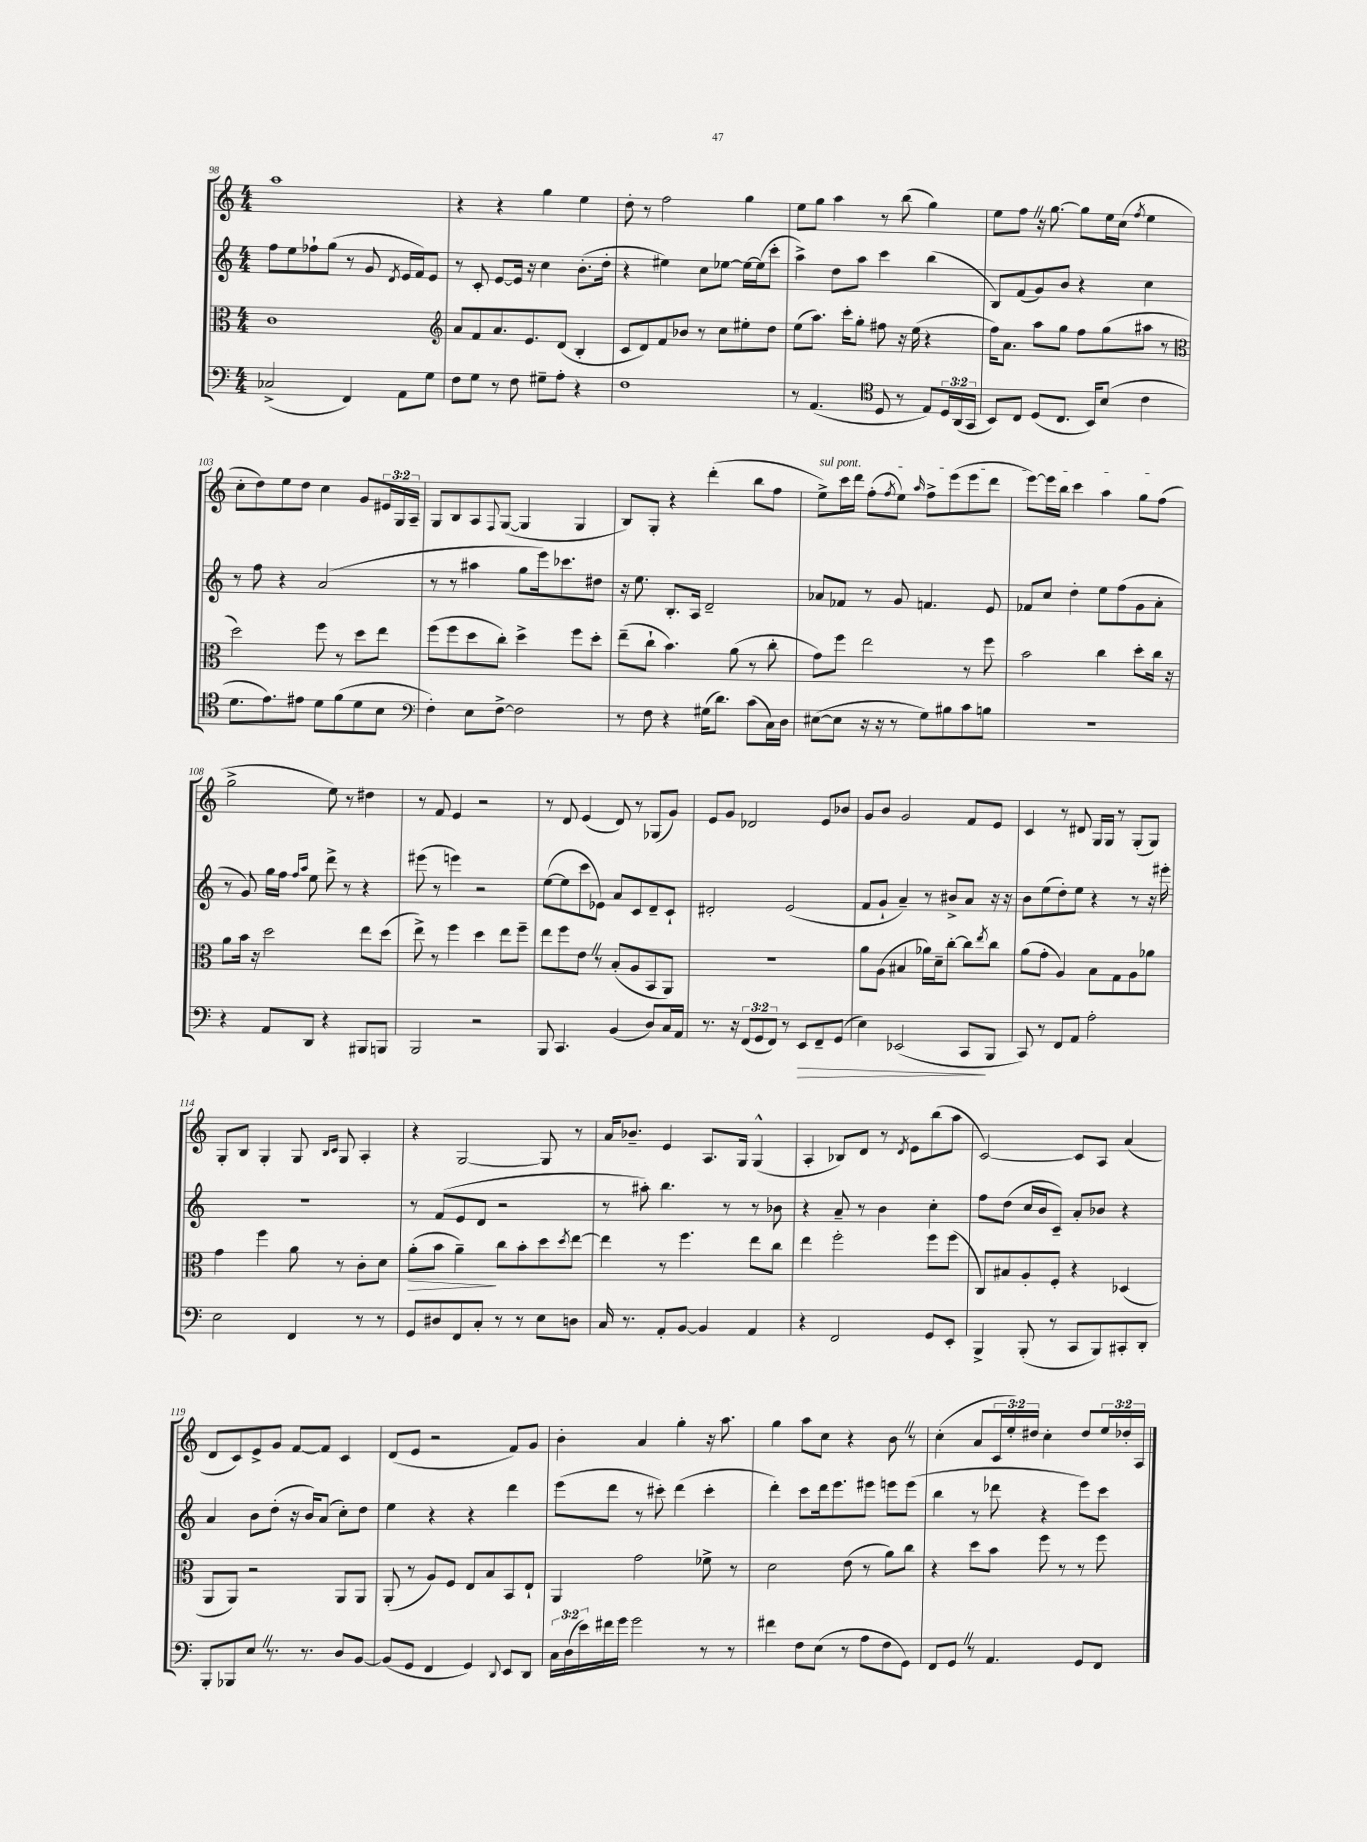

**kern	**kern	**kern	**kern
*staff4	*staff3	*staff2	*staff1
*clefF4	*clefC3	*clefG2	*clefG2
*k[]	*k[]	*k[]	*k[]
*M4/4	*M4/4	*M4/4	*M4/4
(2C-^/	1c	8ff\L	1aa
.	.	8ee\	.
.	.	8ff-`\	.
.	.	(8gg\J	.
4FF/)	.	8r	.
.	.	8g/	.
.	.	8qd/	.
8AA\L	.	16e/LL	.
.	.	16f/J)	.
8G\J	.	8e/J	.
=	=	=	=
*	*clefG2	*	*
8F\L	8a/L	8r	4r
8G\J	8f/	8c'/	.
8r	8.a/	[8e/L	4r
8F\	.	16e/]Jk	.
.	8.e/	16r	.
8G#~\L	.	4cc\	4gg\
8A'\J	(8d/J	.	.
4r	4B'/	(8.b'\L	4ee\
.	.	16dd'\Jk	.
=	=	=	=
1F	8c/L	4r	8dd'\
.	8d/)	.	8r
.	8f/	4ee#\)	2ff\
.	8b-/J	.	.
.	8r	8cc\L	.
.	8cc\L	[8ee-\J	.
.	8ee#'\	16ee-\_LL	4gg\
.	.	(16ee-\]J	.
.	8dd\J	8ccc'\J	.
=	=	=	=
8r	(8ee\L	4aa^\)	8ee\L
(4.AA/	8.aa\J)	.	8gg\J
.	.	8dd\L	4aa\
.	16ccc'\LK	.	.
.	8gg'\J	8aa\J	.
*clefC4	*	*	*
8D/	8ff#\	4ccc\	8r
8r	16r	.	(8bb\
.	(16ee\	.	.
8E/L)	4r	(4bb\	4gg\)
24D/L	.	.	.
(24AA/	.	.	.
24GG/JJ	.	.	.
=	=	=	=
8BB/L)	16ff\LK)	8B/L)	8ee\L
.	8.a\J	.	.
8C/J	.	(8f/	8ff\J
(8D/L	8aa\L	8g/)	16r
.	.	.	[8.gg\
8.C/J	8gg\J	8b/J	.
.	8ff\L	4r	8gg\]L
16BB/LK)	.	.	.
(8B/J	(8gg\	.	16ee\L
.	.	.	(16cc\JJ
.	.	.	8qff/
4c\	8aa#\J	4cc\	4ee\
.	8r	.	.
=	=	=	=
*	*clefC3	*	*
8.d\L	2dd\)	8r	8cc'\L
.	.	8ff\	8dd\)
8.e\)	.	.	.
.	.	4r	8ee\
8e#\J	.	.	8dd\J
8d\L	8ff\	(2a/	4cc\
(8f\	8r	.	.
8d\	8dd\L	.	8g/L
8B\J	8ee\J	.	24e#/L
.	.	.	24G/
.	.	.	24A~/JJ
=	=	=	=
*clefF4	*	*	*
4F'\)	(8ff\L	8r	8G/L
.	8ff\	8r	8B/
8E\L	8dd\	4aa#\	8A/
.	.	.	8qqF/
[8F^\J	8cc'\J)	.	([8G/J
2F\]	4dd^\	8gg\L	4G/]
.	.	16eee\k)	.
.	.	8.ccc-\	.
.	8ff\L	.	4G/
.	8dd'\J	8dd#\J	.
=	=	=	=
8r	(8ee~\L	16r	8B/L)
.	.	8.ee\	.
8F\	8cc`\J	.	8G'/J
4r	4.b\)	8.B'/L	4r
.	.	16A/Jk	.
(16G#\LK	.	2d~/	(4ddd'\
8.d\J)	.	.	.
.	(8a\	.	.
(8c\L	8r	.	8bb\L
16C\L)	8cc'\	.	8ff\J
16D\JJ	.	.	.
=	=	=	=
([8E#\L	8g\L)	8a-/L	8ee^\L)
8E#\]J	8ff\J	8f-/J	16ccc\L
.	.	.	16ddd\JJ
16r	2ee\	8r	(8ff'\L
16r	.	.	.
.	.	.	8qff/
8r	.	8g/	8ee\J)
.	.	.	16qqaa/
8G\L)	.	4.f/	8ff^\L
8B#\	.	.	(8eee\
8c\	8r	.	8eee\
8B\J	8ff\	8e/	8ddd\J
=	=	=	=
1r	2b\	8f-/L	[8eee\L)
.	.	8cc/J	16eee\]L
.	.	.	16bb\JJ
.	.	4dd'\	4ccc\
.	4cc\	8ee\L	4aa\
.	.	(8ff\	.
.	8dd'\L	8g\	8gg\L
.	16cc\Jk	8a'\J	(8ff\J
.	16r	.	.
=	=	=	=
4r	8a\L	8r	2gg^\
.	16b\Jk	8g/)	.
.	16r	.	.
8AA/L	2dd\	16gg\LL	.
.	.	16ff\JJ	.
.	.	16qqff/LL	.
.	.	16qqaa/JJ	.
8DD/J	.	8ee\	.
4r	.	8ddd^\	8ee\)
.	.	8r	8r
8BBB#/L	8ee\L	4r	4dd#\
8BBB/J	(8dd\J	.	.
=	=	=	=
2BBB/	8ee^\)	(8eee#\	8r
.	8r	8r	8f/
.	4ff\	4eee\)	4e/
2r	4dd\	2r	2r
.	8ee\L	.	.
.	8ff~\J	.	.
=	=	=	=
8BBB/	8ee\L	([8ee\L	8r
4.CC/	8ff\	8ee\]	8d/
.	8e\J	8ccc\	(4e/
.	8r	8e-\J)	.
(4BB/	(8B'/L	8a/L	8d/)
.	8A/	8c/	8r
8D/L)	8BB/	8d~/	(8G-/L
16C/L	8AA/J)	8c`/J	8g/J)
16AA/JJ	.	.	.
=	=	=	=
8.r	1r	2d#'/	8e/L
.	.	.	8g/J
16r	.	.	.
(12FF/L	.	.	2d-/
12GG/	.	.	.
12FF/J)	.	.	.
8r	.	(2e/	.
8EE/L	.	.	.
8FF~/	.	.	8e/L
(8GG/J	.	.	8b-/J
=	=	=	=
4E\)	8a\L	8f/L	8g/L
.	(8A\J	8g`/J	8b/J
(2EE-/	4B#/	4a~/)	2g/
.	16a-\LL)	8r	.
.	16d~\J	.	.
.	[8cc'\J	8b#^/L	.
8CC/L	8cc\]L	8a/J	8f/L
.	8qee/	.	.
8BBB/J	8cc\J	16r	8e/J
.	.	16r	.
=	=	=	=
8CC/)	(8a\L	8b\L	4c/
8r	8g'\J	(8ee\	.
8FF/L	4A/)	8dd'\)	8r
8AA/J	.	8ee\J	8d#/
2A'\	8B\L	4r	16G/LL
.	.	.	16G/JJ
.	8G\	.	8r
.	8A\	8r	(8G'/L
.	8a-\J	16r	8G/J)
.	.	16eee#'\	.
=	=	=	=
2E\	4g\	1r	8G'/L
.	.	.	8B/J
.	4ff\	.	4G'/
4FF/	8a\	.	8G/
.	.	.	16qqB/LL
.	.	.	16qqc/JJ
.	8r	.	8G/
8r	8c'\L	.	4A'/
8r	8d\J	.	.
=	=	=	=
8GG/L	(8a'\L	8r	4r
8D#/	8b\J	(8f/L	.
8FF/	4a~\)	8e/	[2G/
8C'/J	.	8d/J	.
8r	8cc\L	2r	.
8r	8b'\	.	.
8E\L	8dd\	.	8G/]
.	8qdd/	.	.
8D\J	[8ee\J	.	8r
=	=	=	=
16C/	4ee\]	8r	16a/LK
8.r	.	.	8.b-~/J
.	.	8aa#'\)	.
8AA'/L	8r	4.bb\	4e/
[8BB/J	4.ff\	.	.
4BB/]	.	.	8.A/L
.	.	8r	.
.	.	.	16G/Jk
4AA/	8ee\L	8r	(4G^^/
.	8cc\J	8b-\	.
=	=	=	=
4r	4ee\	4r	4A'/
2FF/	2ff'\	8a~/	8B-/L)
.	.	8r	8d/J
.	.	4b\	8r
.	.	.	8qd/
.	.	.	8e\L
8GG/L	8ff\L	4cc'\	(8bb\
8EE'/J	(8ff\J	.	8aa\J
=	=	=	=
4BBB^/	8C/L)	8ff\L	[2c/)
.	8B#/	(8dd\J	.
(8BBB'/	8A'/	16cc/LL	.
.	.	16b/J	.
8r	8F'/J	8c~/J)	.
8CC/L	4r	8a'/L	8c/]L
8BBB/)	.	8b-/J	8A/J
8CC#'/	(4D-/	4r	(4a/
8DD'/J	.	.	.
=	=	=	=
8BBB'/L	8AA/L	4a/	8d/L
8BBB-/	8AA/J)	.	8c/)
8E/J	2r	8b\L	8e^/
8.r	.	(8dd'\J	8g/J
.	.	16r	[8f/L
8.r	.	16b/LK)	.
.	.	(8a/J	8f/]J
8D/L	8AA/L	8cc'\L)	4c/
[8BB/J	8AA/J	8dd\J	.
=	=	=	=
(8BB/]L	(8AA'/	4ee\	(8d/L
8GG/J	8r	.	8e/J
4FF/	8A/L)	4r	2r
.	8F/J	.	.
4GG/)	8E/L	4r	.
.	8B/	.	.
8qqDD/	.	.	.
8EE/L	8BB/	4ddd\	8f/L)
8DD/J	8E`/J	.	8g/J
=	=	=	=
24C\LL	4AA/	(8eee\L	4b'\
(24D\	.	.	.
24e\)	.	.	.
16f#\	.	8ddd\J	.
16g\JJ	.	.	.
2g\	2g\	8r	4a/
.	.	8ccc#'\)	.
.	.	(4ddd\	4gg'\
8r	8f-^\	4ccc#'\	16r
.	.	.	8.aa\
8r	8r	.	.
=	=	=	=
4f#\	2d\	4ddd'\)	4gg\
8F\L	.	8ccc\L	8aa\L
(8E\J	.	16ddd\k	8cc\J
.	.	8.eee\	.
8r	(8e\	.	4r
8A\L	8r	8eee#\J	.
8F\	8a\L)	8eee\L	8b\
8GG\J)	8cc\J	(8eee\J	8r
=	=	=	=
8FF/L	4r	4bb\	(4cc'\
8GG/J	.	.	.
8r	8dd\L	8r	8a/L
4.AA/	8b\J	8ddd-\	24c/L
.	.	.	24ee'/)
.	.	.	24dd#/JJ
.	8ff\	4r	4cc'\
.	8r	.	.
8GG/L	8r	8eee\L)	8dd#/L
8FF/J	8ff\	8ccc\J	24ee/L
.	.	.	24dd-'/
.	.	.	24A/JJ
==	==	==	==
*-	*-	*-	*-
